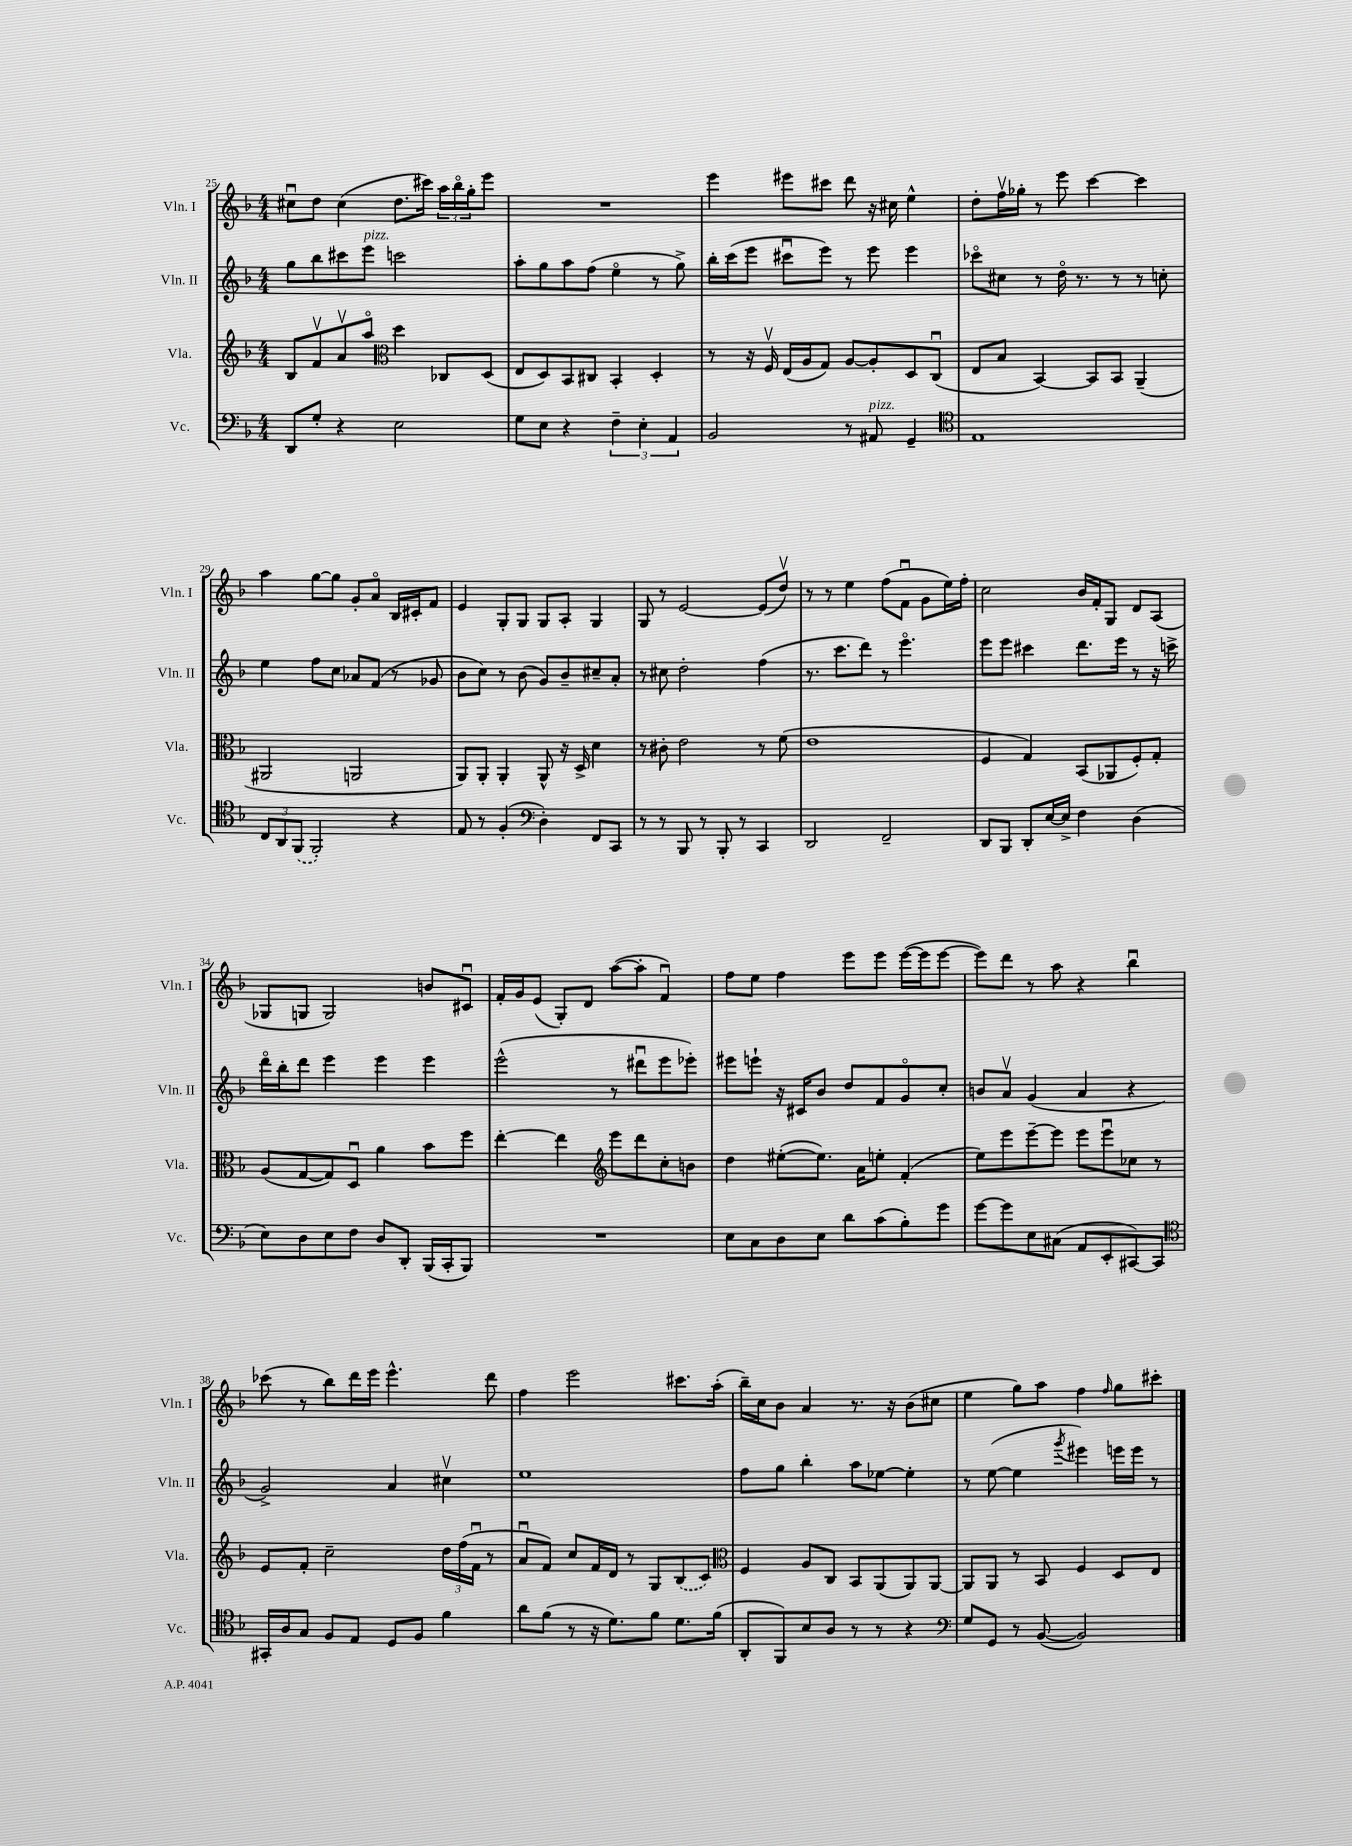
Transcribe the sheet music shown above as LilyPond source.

<<
\new StaffGroup <<
\new Staff = "s0" \with { instrumentName = "Vln. I" shortInstrumentName = "Vln. I" } {
    \clef treble \key f \major \numericTimeSignature \time 4/4
    cis''8\downbow d''8 cis''4( d''8. cis'''16) \tuplet 3/2 { a''16 bes''16\flageolet g''16-. } e'''8 |
    R1 |
    e'''4 eis'''8 cis'''8 d'''8 r16 cis''16 e''4-^ |
    d''8-. f''16\upbow ges''16-. r8 e'''8 c'''4~ c'''4 |
    a''4 g''8~ g''8 g'8-. a'8\flageolet bes16 cis'16-. f'8 |
    e'4 g8-. g8 g8 a8-. g4 |
    g8 r8 e'2~ e'8( d''8\upbow) |
    r8 r8 e''4 f''8( f'8\downbow g'8 e''16) f''16-. |
    c''2 bes'16 f'16-. g8 d'8 a8( |
    ges8 g8 g2) b'8 cis'8\downbow |
    f'16-. g'16 e'8( g8-.) d'8 a''8~( a''8-. f'4\downbow) |
    f''8 e''8 f''4 e'''8 e'''8 e'''16~( e'''16 e'''8~ |
    e'''8) d'''8 r8 a''8 r4 bes''4\downbow |
    ces'''8( r8 bes''8) d'''16 e'''16 e'''4.-^ d'''8 |
    f''4 e'''2 cis'''8. a''16-.( |
    bes''16--) c''16 bes'8 a'4 r8. r16 bes'8( cis''8 |
    e''4 g''8) a''8 f''4 \grace { f''16 } g''8 cis'''8-. \bar "|." |
}
\new Staff = "s1" \with { instrumentName = "Vln. II" shortInstrumentName = "Vln. II" } {
    \clef treble \key f \major \numericTimeSignature \time 4/4
    g''8 bes''8 cis'''8 e'''8^\markup { \italic "pizz." } c'''2 |
    a''8-. g''8 a''8 f''8( e''4\flageolet r8 g''8->) |
    bes''16-. c'''16( e'''8 cis'''8\downbow e'''8) r8 e'''8 e'''4 |
    ces'''8\flageolet cis''8 r8 d''16\flageolet r8. r8 r8 c''8-. |
    e''4 f''8 c''8 aes'8 f'8( r8 ges'8 |
    bes'8 c''8) r8 bes'8( g'8) bes'8-- cis''8-- a'8-. |
    r8 cis''8 d''2-. f''4( |
    r8. c'''8. d'''8) r8 e'''4.\flageolet |
    e'''8 e'''8 cis'''4 d'''8. e'''16 r8 r16 c'''16-> |
    d'''16\flageolet bes''16-. d'''8 e'''4 e'''4 e'''4 |
    e'''2-^( r8 dis'''8\downbow e'''8 ees'''8-.) |
    eis'''8 e'''8-! r16 cis'16 bes'8 d''8 f'8 g'8\flageolet c''8-. |
    b'8 a'8\upbow g'4( a'4 r4 |
    g'2->) a'4 cis''4\upbow |
    e''1 |
    f''8 g''8 bes''4-. a''8 ees''8~ ees''4-. |
    r8 e''8~( e''4 \acciaccatura { g'''8 } eis'''4) e'''16 e'''16 r8 \bar "|." |
}
\new Staff = "s2" \with { instrumentName = "Vla." shortInstrumentName = "Vla." } {
    \clef treble \key f \major \numericTimeSignature \time 4/4
    bes8 f'8\upbow a'8\upbow a''8\flageolet \clef alto d''4 ces8 d8( |
    e8 d8) bes,8 cis8 bes,4-. d4-. |
    r8 r16 f16\upbow e16( a16 g8) a8~ a8-. d8 c8\downbow( |
    e8 bes8 bes,4~) bes,8 bes,8 a,4--( |
    ais,2 a,2 |
    a,8) a,8-. a,4-. a,8-^ r16 d16-> d'4 |
    r8 cis'8-. e'2 r8 f'8( |
    e'1 |
    f4 g4) bes,8( aes,8 f8-.) g8-. |
    a8( g8~ g8) d8\downbow a'4 bes'8 f''8 |
    e''4~-. e''4 \clef treble e'''8 d'''8 c''8-. b'8 |
    d''4 eis''8~-.( eis''8.) a'16 e''8-. f'4-.( |
    e''8) e'''8 e'''8~-- e'''8 e'''8 e'''8\downbow ces''8 r8 |
    e'8 f'8-. c''2-- \tuplet 3/2 { d''16 f''16( f'16\downbow } r8 |
    a'8\downbow f'8) c''8 f'16 d'16 r8 g8 \once \slurDashed bes8( c'8) |
    \clef alto f4 a8 c8 bes,8 a,8( a,8) a,8~ |
    a,8 a,8 r8 bes,8 f4 d8 e8 \bar "|." |
}
\new Staff = "s3" \with { instrumentName = "Vc." shortInstrumentName = "Vc." } {
    \clef bass \key f \major \numericTimeSignature \time 4/4
    d,8 g8-. r4 e2 |
    g8 e8 r4 \tuplet 3/2 { f4-- e4-. a,4 } |
    bes,2 r8 ais,8^\markup { \italic "pizz." } g,4-- |
    \clef tenor e1 |
    \tuplet 3/2 { c8 a,8 \once \slurDashed f,8( } f,2-.) r4 |
    e8 r8 f4-.( \clef bass d4-.) f,8 c,8 |
    r8 r8 bes,,8 r8 bes,,8-. r8 c,4 |
    d,2 f,2-- |
    d,8 bes,,8 d,8-. e16~ e16-> f4 d4( |
    e8) d8 e8 f8 d8 d,8-. bes,,16( c,16-. bes,,8) |
    R1 |
    e8 c8 d8 e8 d'8 c'8( bes8-.) g'8 |
    g'8~ g'8 e8 cis8( a,8 e,8-. cis,8~) cis,8 |
    \clef tenor gis,16-. a16 g8 f8 e8 d8 f8 f'4 |
    a'8 f'8( r8 r16 d'8.) f'8 d'8. f'16( |
    a,8-. f,8) bes8 a8 r8 r8 r4 |
    \clef bass g8 g,8 r8 bes,8~( bes,2) \bar "|." |
}
>>
>>
\layout { \context { \Score currentBarNumber = #25 } }
